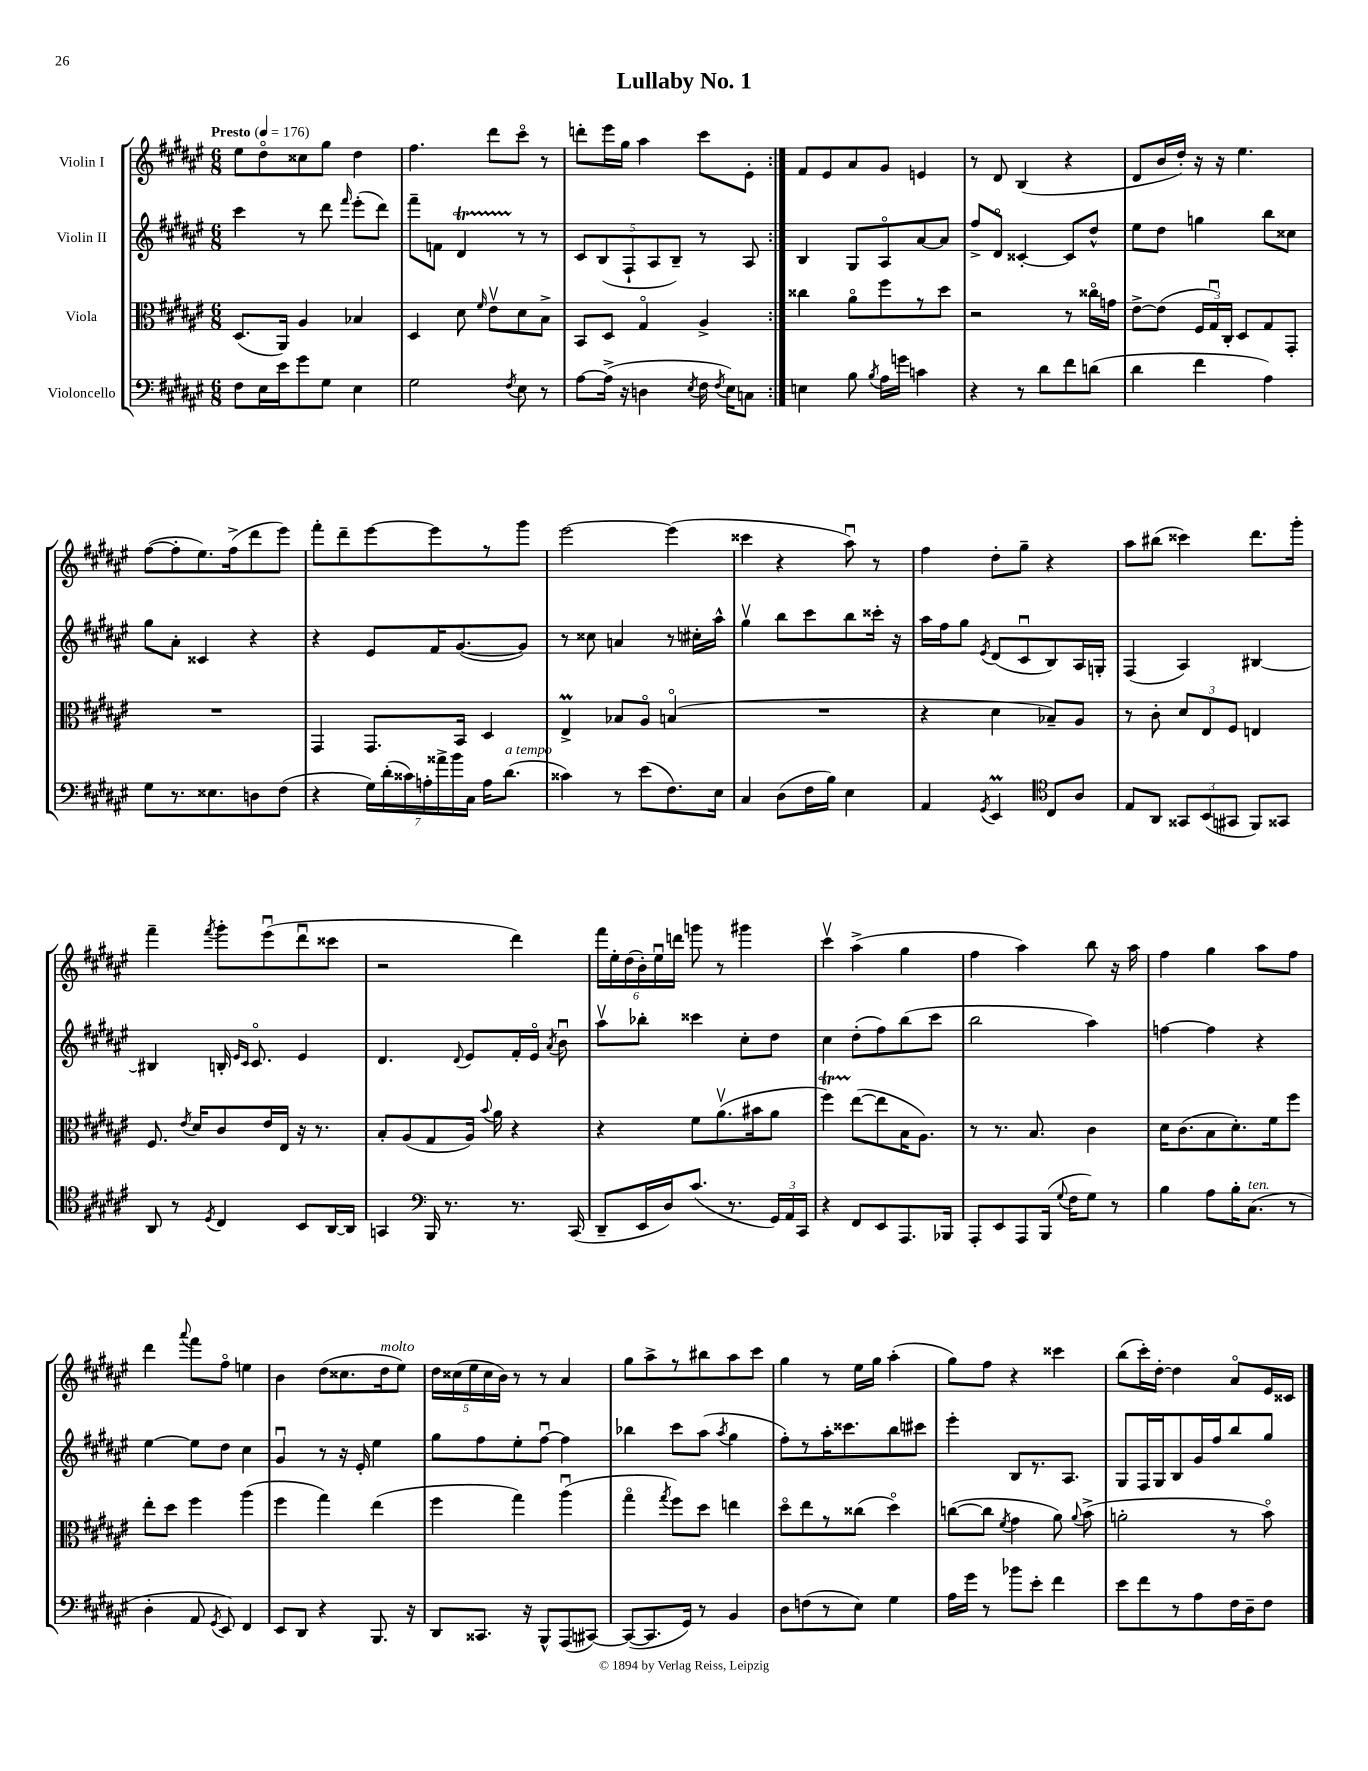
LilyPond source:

\header { title = "Lullaby No. 1" }
<<
\new StaffGroup <<
\new Staff = "s0" \with { instrumentName = "Violin I" } {
    \clef treble \key fis \major \numericTimeSignature \time 6/8 \tempo "Presto" 4 = 176
    \autoBeamOff \repeat volta 2 { eis''8[ dis''8\flageolet cisis''8 gis''8] dis''4 |
    fis''4. dis'''8[ cis'''8]\flageolet r8 |
    d'''8[-. eis'''16 gis''16] ais''4 cis'''8[ eis'8]-. | }
    fis'8[ eis'8 ais'8 gis'8] e'4 |
    r8 dis'8 b4( r4 |
    dis'8[ b'16 dis''16]-.) r16 r16 eis''4. |
    fis''8[~( fis''8-. eis''8.) fis''16->( dis'''8 eis'''8]) |
    fis'''8[-. dis'''8-- eis'''8~ eis'''8 r8 gis'''8] |
    eis'''2~ eis'''4( |
    cisis'''4 r4 ais''8\downbow) r8 |
    fis''4 dis''8[-. gis''8]-- r4 |
    ais''8[ bis''8]( cisis'''4) dis'''8.[ gis'''16]-. |
    fis'''4-- \acciaccatura { fis'''8 } gis'''8[-. eis'''8\downbow( dis'''8\downbow cisis'''8] |
    r2 dis'''4) |
    \tuplet 6/4 { fis'''16[ eis''16-. dis''16( b'16-.) eis''16\downbow d'''16] } g'''8 r8 gis'''4 |
    cis'''4\upbow ais''4->( gis''4 |
    fis''4 ais''4) b''8 r16 ais''16 |
    fis''4 gis''4 ais''8[ fis''8] |
    dis'''4 \appoggiatura { ais'''8 } fis'''8[ fis''8]\flageolet e''4 |
    b'4 dis''8[( cisis''8. dis''16^\markup { \italic "molto" } eis''8]) |
    \tuplet 5/4 { dis''16[ cisis''16( eis''16 cisis''16 b'16]) } r8 r8 ais'4 |
    gis''8[ ais''8-> r8 bis''8 ais''8 cis'''8] |
    gis''4 r8 eis''16[ gis''16] ais''4-.( |
    gis''8[) fis''8] r4 cisis'''4 |
    b''8[( cis'''16-.) dis''16]~-. dis''4 ais'8[\flageolet eis'16 cisis'16] \bar "|." |
}
\new Staff = "s1" \with { instrumentName = "Violin II" } {
    \clef treble \key fis \major \numericTimeSignature \time 6/8
    \autoBeamOff \repeat volta 2 { cis'''4 r8 dis'''8 \grace { fis'''16 } eis'''8[-.( dis'''8]) |
    fis'''8[-- f'8] dis'4\startTrillSpan r8\stopTrillSpan r8 |
    \tuplet 5/4 { cis'8[ b8( fis8-! ais8 b8]--) } r8 ais8 | }
    b4 gis8[ ais8\flageolet ais'8~ ais'8] |
    fis''8[-> dis'8]\flageolet cisis'4~-. cisis'8[ dis''8]-^ |
    eis''8[ dis''8] g''4 b''8[ cisis''8] |
    gis''8[ ais'8]-. cisis'4 r4 |
    r4 eis'8[ fis'16 gis'8.~( gis'8]) |
    r8 cisis''8 a'4 r8 cis''16[-. ais''16]-^ |
    gis''4\upbow b''8[ cis'''8 b''8 cisis'''16]-. r16 |
    ais''16[ fis''16 gis''8] \acciaccatura { eis'8 } dis'8[( cis'8\downbow b8) ais16 g16]-. |
    fis4( ais4) bis4~ |
    bis4 b16-. \grace { eis'16[ cis'16] } cis'8.\flageolet eis'4 |
    dis'4. \appoggiatura { dis'8 } eis'8[ fis'16-. eis'16]\flageolet \acciaccatura { ais'8 } b'8\downbow |
    ais''8[\upbow bes''8]-. cisis'''4 cis''8[-. dis''8] |
    cis''4 dis''8[-.( fis''8) b''8( cis'''8] |
    b''2 ais''4) |
    f''4~ f''4 r4 |
    eis''4~ eis''8[ dis''8] cis''4 |
    gis'4\downbow r8 r16 eis'16-. eis''4 |
    gis''8[ fis''8 eis''8-. fis''8]~\downbow fis''4 |
    bes''4 cis'''8[ ais''8]( \acciaccatura { ais''8 } gis''4 |
    fis''8[-.) r8 ais''16-. cisis'''8. b''8 cis'''8] |
    eis'''4-. b8[ r8. ais8.] |
    gis8[ fis16 gis16 b8 gis'16 fis''16 b''8 gis''8] \bar "|." |
}
\new Staff = "s2" \with { instrumentName = "Viola" } {
    \clef alto \key fis \major \numericTimeSignature \time 6/8
    \autoBeamOff \repeat volta 2 { dis8.[( ais,16]) ais4 bes4 |
    dis4 dis'8 \grace { fis'16 } eis'8[\upbow dis'8 b8]-> |
    b,8[ dis8] gis4\flageolet ais4-> | }
    cisis''4 ais'8[\flageolet fis''8 r8 dis''8] |
    r2 r8 cisis''16[\flageolet g'16] |
    eis'8[~-> eis'8]( \tuplet 3/2 { fis16[ gis16\downbow) cis16]-. } dis8[ gis8 gis,8]-. |
    R2. |
    gis,4 gis,8.[ b,16] dis4 |
    eis4->\prall bes8[ ais8]\flageolet b4\flageolet( |
    R2. |
    r4 dis'4 bes8[--) ais8] |
    r8 cis'8-. \tuplet 3/2 { dis'8[ eis8 fis8] } e4 |
    fis8. \acciaccatura { eis'8 } dis'16[ cis'8 eis'16 eis16] r16 r8. |
    b8[-. ais8( gis8 ais16]) \appoggiatura { b'8 } ais'16 r4 |
    r4 fis'8[ ais'8.\upbow( bis'16 ais'8] |
    fis''4\startTrillSpan) eis''8[~\stopTrillSpan( eis''8 b16 ais8.]) |
    r8 r8. b8. cis'4 |
    dis'16[ cis'8.( b8 dis'8.-.) fis'16 fis''8] |
    eis''8[-. dis''8] fis''4 ais''4( |
    fis''4 gis''4) eis''4( |
    fis''4 gis''4) ais''4\downbow( |
    gis''4\flageolet \acciaccatura { gis''8 } fis''8[) dis''8] e''4 |
    dis''8[\flageolet eis''8 r8 cisis''8]( dis''4\flageolet) |
    c''8[~( c''8] \acciaccatura { fis'8 } gis'4 ais'8) \appoggiatura { ais'8 } b'8->( |
    a'2-. r8 b'8\flageolet) \bar "|." |
}
\new Staff = "s3" \with { instrumentName = "Violoncello" } {
    \clef bass \key fis \major \numericTimeSignature \time 6/8
    \autoBeamOff \repeat volta 2 { fis8[ eis16 eis'16 gis'8 gis8] eis4 |
    gis2 \acciaccatura { fis8 } eis8 r8 |
    ais8[~ ais16]->( r16 d4 \acciaccatura { eis8 } fis16 \acciaccatura { fis8 } eis16[) c8] | }
    e4 b8 \acciaccatura { b8 } ais16[ g'16] c'4 |
    r4 r8 dis'8[ fis'8 d'8]( |
    dis'4 fis'4 ais4) |
    gis8[ r8. eisis8. d8 fis8]( |
    r4 \tuplet 7/4 { gis16[) dis'16-.( cisis'16) a16-. aisis'16-> b'16 cis16] } a16[ dis'8.]^\markup { \italic "a tempo" }( |
    cisis'4) r8 eis'8[( fis8.) eis16] |
    cis4 dis8[( fis16 b16]) eis4 |
    ais,4 \acciaccatura { gis,8 } eis,4\prall \clef tenor cis8[ ais8] |
    eis8[ ais,8] \tuplet 3/2 { gisis,8[ b,8( gis,8] } fis,8[) gisis,8] |
    ais,8 r8 \acciaccatura { dis8 } cis4 b,8[ ais,16~ ais,16] |
    g,4 \clef bass b,,16 r8. r8. cis,16( |
    dis,8[-- eis,16 dis16) cis'8.]( r8. \tuplet 3/2 { gis,16[) ais,16 cis,16] } |
    r4 fis,8[ eis,8 ais,,8. bes,,16] |
    ais,,8[-. eis,8 ais,,8 b,,16]( \appoggiatura { gis8 } fis16[ gis8]) r8 |
    b4 ais8[ b16-. cis8.]^\markup { \italic "ten." }( r8 |
    dis4-. ais,8 \acciaccatura { gis,8 } eis,8) fis,4 |
    eis,8[ dis,8] r4 b,,8. r16 |
    dis,8[ cisis,8.] r16 b,,8[-^ ais,,8( cis,8]~) |
    cis,8[~( cis,8. gis,16]) r8 b,4 |
    dis8[ f8( r8 eis8]) gis4 |
    ais16[ gis'16] r8 bes'8[ eis'8]-. fis'4 |
    eis'8[ fis'8 r8 ais8 fis16 dis16-- fis8] \bar "|." |
}
>>
>>
\layout { \context { \Score \remove "Bar_number_engraver" } }
